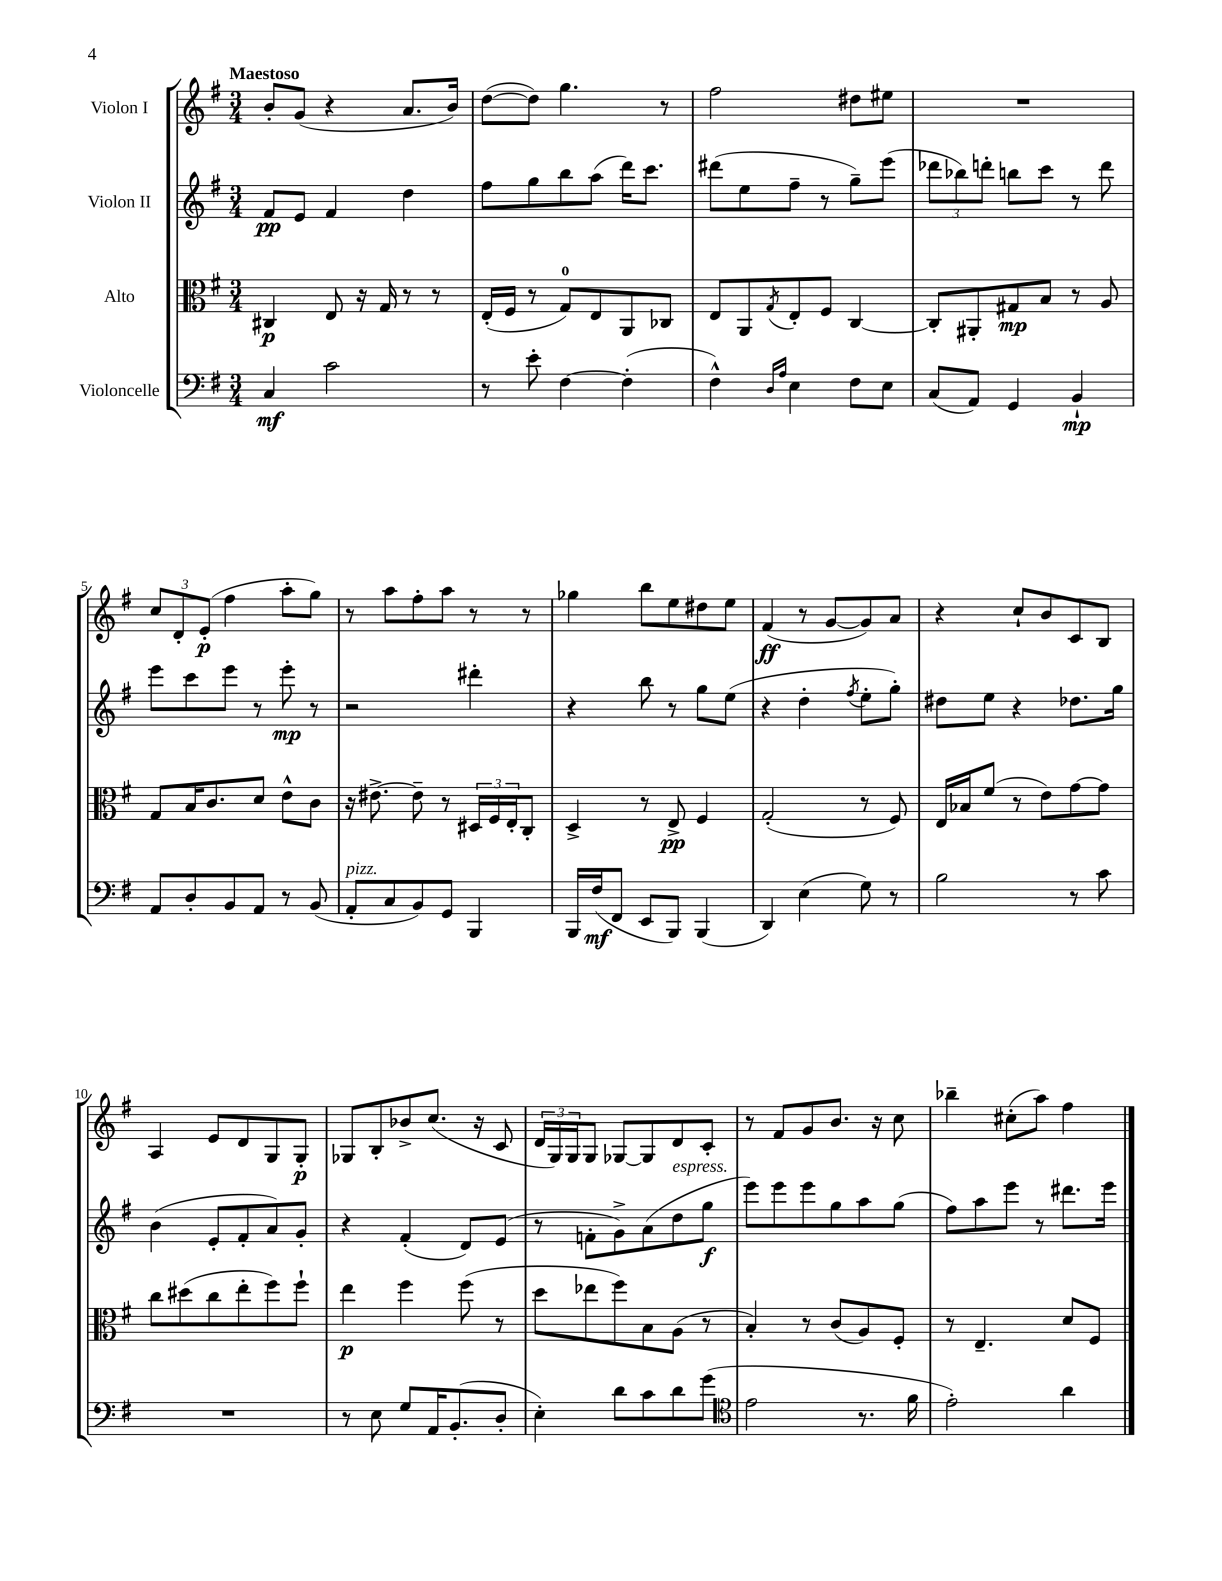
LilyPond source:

<<
\new StaffGroup <<
\new Staff = "s0" \with { instrumentName = "Violon I" } {
    \clef treble \key g \major \numericTimeSignature \time 3/4 \tempo "Maestoso"
    b'8-. g'8( r4 a'8. b'16) |
    d''8~( d''8) g''4. r8 |
    fis''2 dis''8 eis''8 |
    R2. |
    \tuplet 3/2 { c''8 d'8-. e'8-.\p( } fis''4 a''8-. g''8) |
    r8 a''8 fis''8-. a''8 r8 r8 |
    ges''4 b''8 e''8 dis''8 e''8 |
    fis'4\ff( r8 g'8~ g'8) a'8 |
    r4 c''8-! b'8 c'8 b8 |
    a4 e'8 d'8 g8 g8-.\p |
    ges8 b8-. bes'8-> c''8.( r16 c'8 |
    \tuplet 3/2 { d'16 g16) g16 } g8 ges8~ ges8 d'8 c'8-. |
    r8 fis'8 g'8 b'8. r16 c''8 |
    bes''4-- cis''8-.( a''8) fis''4 \bar "|." |
}
\new Staff = "s1" \with { instrumentName = "Violon II" } {
    \clef treble \key g \major \numericTimeSignature \time 3/4
    fis'8\pp e'8 fis'4 d''4 |
    fis''8 g''8 b''8 a''8( d'''16) c'''8. |
    dis'''8( e''8 fis''8-- r8 g''8--) e'''8( |
    \tuplet 3/2 { des'''8 bes''8) d'''8-. } b''8 c'''8 r8 d'''8 |
    e'''8 c'''8 e'''8 r8 e'''8-.\mp r8 |
    r2 dis'''4-. |
    r4 b''8 r8 g''8 e''8( |
    r4 d''4-. \acciaccatura { fis''8 } e''8-. g''8-.) |
    dis''8 e''8 r4 des''8. g''16 |
    b'4( e'8-. fis'8-. a'8) g'8-. |
    r4 fis'4-.( d'8) e'8( |
    r8 f'8-. g'8->) a'8( d''8^\markup { \italic "espress." } g''8\f |
    e'''8) e'''8 e'''8 g''8 a''8 g''8( |
    fis''8) a''8 e'''8 r8 dis'''8. e'''16 \bar "|." |
}
\new Staff = "s2" \with { instrumentName = "Alto" } {
    \clef alto \key g \major \numericTimeSignature \time 3/4
    cis4\p e8 r16 g16 r8 r8 |
    e16-.( fis16 r8 g8-0) e8 a,8 ces8 |
    e8 a,8 \acciaccatura { g8 } e8-. fis8 c4~ |
    c8-. ais,8-. gis8\mp b8 r8 a8 |
    g8 b16 c'8. d'8 e'8-^ c'8 |
    r16 eis'8.~-> eis'8-- r8 \tuplet 3/2 { dis16 fis16 e16-. } c8-. |
    d4-> r8 e8->\pp fis4 |
    g2-.( r8 fis8) |
    e16 bes16 fis'8( r8 e'8) g'8~ g'8 |
    c''8 dis''8( c''8 e''8-. fis''8) fis''8-! |
    e''4\p fis''4 fis''8( r8 |
    d''8 ees''8 fis''8) b8 a8( r8 |
    b4-.) r8 c'8( a8) fis8-. |
    r8 e4.-- d'8 fis8 \bar "|." |
}
\new Staff = "s3" \with { instrumentName = "Violoncelle" } {
    \clef bass \key g \major \numericTimeSignature \time 3/4
    c4\mf c'2 |
    r8 e'8-. fis4~ fis4-.( |
    fis4-^) \grace { d16 a16 } e4 fis8 e8 |
    c8( a,8) g,4 b,4-!\mp |
    a,8 d8-. b,8 a,8 r8 b,8( |
    a,8-.^\markup { \italic "pizz." } c8 b,8) g,8 b,,4 |
    b,,16 fis16\mf( fis,8 e,8 b,,8) b,,4( |
    d,4) e4( g8) r8 |
    b2 r8 c'8 |
    R2. |
    r8 e8 g8 a,16 b,8.-.( d8-. |
    e4-.) d'8 c'8 d'8 g'8( |
    \clef tenor e'2 r8. fis'16 |
    e'2-.) a'4 \bar "|." |
}
>>
>>
